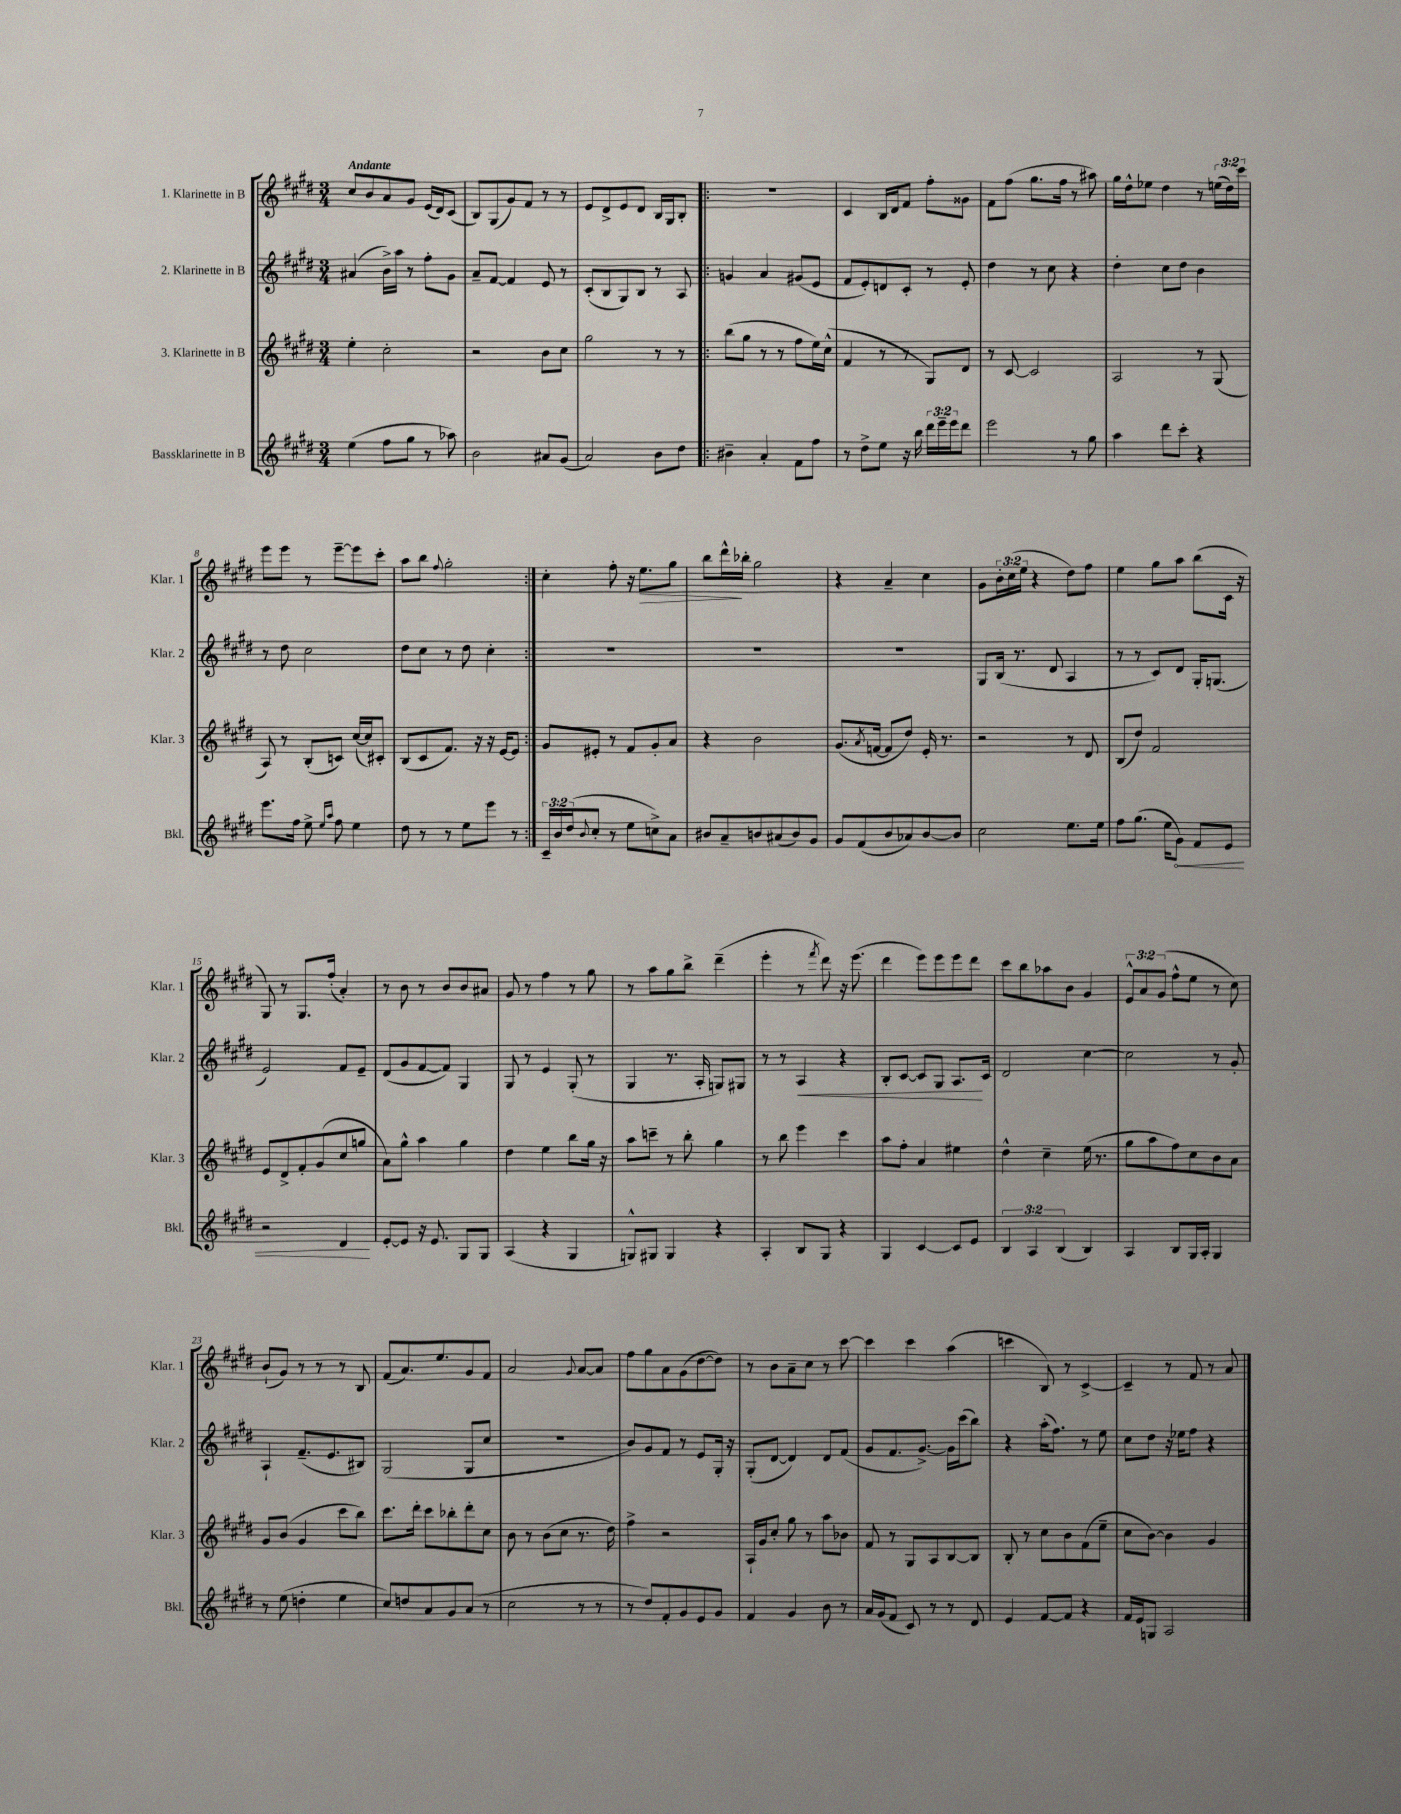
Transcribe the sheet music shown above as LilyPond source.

<<
\new StaffGroup <<
\new Staff = "s0" \with { instrumentName = "1. Klarinette in B" shortInstrumentName = "Klar. 1" } {
    \clef treble \key e \major \numericTimeSignature \time 3/4 \override Staff.TupletNumber.text = #tuplet-number::calc-fraction-text \tempo "Andante"
    cis''8 b'8 a'8 gis'8 e'16( dis'16) cis'8( |
    b8) gis8( gis'8) fis'8 r8 r8 |
    e'8 dis'8-> e'8 dis'8 b16 gis16 b8-. |
    \repeat volta 2 { R2. |
    cis'4 b16 dis'16 fis'8 fis''8-. gisis'8 |
    fis'8 fis''8( gis''8. fis''16 r8 ais''8) |
    gis''16 dis''16-^ ees''8 dis''4 r8 \tuplet 3/2 { e''16( dis''16) cis'''16 } |
    e'''8 e'''8 r8 e'''8~-- e'''8 cis'''8-. |
    a''8 b''8 \appoggiatura { fis''8 } gis''2-. | }
    cis''4-. fis''8-. r16 e''8.\> gis''8 |
    b''8 dis'''16-^\! bes''16-. gis''2 |
    r4 a'4-- cis''4 |
    gis'8 \tuplet 3/2 { b'16-. cis''16( e''16 } r4 dis''8) fis''8 |
    e''4 gis''8 a''8 b''8( cis'16 r16 |
    gis8) r8 gis8. fis''16-.( a'4-.) |
    r8 b'8 r8 b'8 b'8 ais'8 |
    gis'8 r8 fis''4 r8 gis''8 |
    r8 a''8 gis''8 b''8-> dis'''4--( |
    e'''4-. r8 \acciaccatura { fis'''8 } dis'''8) r16 e'''8.( |
    dis'''4 e'''8) e'''8 e'''8 dis'''8 |
    cis'''8 b''8 aes''8 b'8 gis'4 |
    \tuplet 3/2 { e'8-^ a'8 gis'8( } fis''8-^ e''8 r8 cis''8) |
    b'8-!( gis'8) r8 r8 r8 b8 |
    fis'8( a'8.) e''8. gis'8 fis'8 |
    a'2 \appoggiatura { gis'8 } a'8~ a'8 |
    fis''8 gis''8 a'8 gis'8( dis''8~ dis''8) |
    r8 b'8 a'8-- cis''8 r8 cis'''8~ |
    cis'''4 cis'''4 a''4( |
    c'''4 b8) r8 cis'4~-> |
    cis'4-- r8 fis'8 r8 a'8 \bar "|." |
}
\new Staff = "s1" \with { instrumentName = "2. Klarinette in B" shortInstrumentName = "Klar. 2" } {
    \clef treble \key e \major \numericTimeSignature \time 3/4
    ais'4( b'16->) a''16 r8 fis''8-. gis'8 |
    a'8-- fis'8~ fis'4 e'8 r8 |
    cis'8-.( b8 gis8) b8 r8 a8 |
    \repeat volta 2 { g'4 a'4 gis'8( e'8 |
    fis'8 e'8-.) d'8 cis'8-. r8 e'8-. |
    dis''4 r8 cis''8 r4 |
    dis''4-. cis''8 dis''8 b'4 |
    r8 dis''8 cis''2 |
    dis''8 cis''8 r8 dis''8 cis''4-. | }
    R2. |
    R2. |
    R2. |
    gis8 b16( r8. dis'8 a4 |
    r8 r8 cis'8) dis'8 gis16-. g8.( |
    e'2) fis'8 e'8-- |
    dis'8( gis'8 fis'8~ fis'8) gis4 |
    gis8 r8 e'4 gis8-.( r8 |
    gis4 r8. a16-. g8) gis8 |
    r8 r8 a4\< r4 |
    b8-. cis'8~ cis'8 gis8 a8.\! cis'16 |
    dis'2 cis''4~ |
    cis''2 r8 gis'8-. |
    a4-! fis'8.--( e'8. bis8) |
    gis2( gis8 cis''8 |
    R2. |
    b'8) gis'8 fis'8 r8 e'8 gis16-. r16 |
    gis8-.( dis'8~ dis'4) dis'8 fis'8( |
    gis'8 fis'8. gis'8.~->) gis'16 cis'''16( b''8) |
    r4 a''16-.( fis''8.) r8 e''8 |
    cis''8 dis''8 r16 ees''16 fis''8 r4 \bar "|." |
}
\new Staff = "s2" \with { instrumentName = "3. Klarinette in B" shortInstrumentName = "Klar. 3" } {
    \clef treble \key e \major \numericTimeSignature \time 3/4
    e''4-. cis''2-. |
    r2 b'8 cis''8 |
    gis''2 r8 r8 |
    \repeat volta 2 { b''8( gis''8 r8 r8 fis''8 e''16) cis''16-^( |
    fis'4 r8 r8 gis8) dis'8 |
    r8 cis'8~ cis'2 |
    a2 r8 gis8( |
    a8) r8 b8-.( c'8) cis''16~( cis''16) cis'8-. |
    b8( cis'8 fis'8.) r16 r16 e'16~ e'8 | }
    gis'8 eis'8-. r8 fis'8 gis'8-. a'8 |
    r4 b'2 |
    gis'8.( \acciaccatura { a'8 } f'16~ f'8 dis''8) e'16-. r8. |
    r2 r8 dis'8 |
    b8( dis''8) fis'2 |
    e'8 dis'8-> fis'8-. gis'8( cis''8 g''8 |
    a'8) gis''8-^ a''4 gis''4 |
    dis''4 e''4 b''8 gis''16 r16 |
    a''8 c'''8-- r8 b''8-. gis''4 |
    r8 b''8 e'''4 cis'''4 |
    a''8 fis''8-. a'4 eis''4 |
    dis''4-^ cis''4-- e''16( r8. |
    gis''8 a''8 fis''8) cis''8 b'8 a'8 |
    gis'8 b'8( gis'4 cis'''8 b''8) |
    cis'''8. dis'''16-. cis'''8 bes''8-. dis'''8-. cis''8 |
    b'8 r8 b'8( cis''8 r8. dis''16) |
    fis''4-> r2 |
    a16-! gis'16 cis''8-. gis''8 r8 a''8 bes'8 |
    fis'8 r8 gis8 a8 b8~ b8 |
    b8-. r8 cis''8 b'8 fis'8( e''8-- |
    cis''8 b'8~) b'4 gis'4 \bar "|." |
}
\new Staff = "s3" \with { instrumentName = "Bassklarinette in B" shortInstrumentName = "Bkl." } {
    \clef treble \key e \major \numericTimeSignature \time 3/4 \override Staff.TupletNumber.text = #tuplet-number::calc-fraction-text
    e''4( fis''8 gis''8 r8 aes''8) |
    b'2 ais'8 gis'8( |
    a'2) b'8 dis''8 |
    \repeat volta 2 { bis'4-- a'4-. fis'8 fis''8 |
    r8 dis''8-> e''8 r16 b''16 \tuplet 3/2 { dis'''16 e'''16-- e'''16 } dis'''8 |
    e'''2 r8 gis''8 |
    a''4 dis'''8 cis'''8-. r4 |
    e'''8. fis''16 e''8-> \grace { e''16 a''16 } fis''8 e''4 |
    dis''8 r8 r8 e''8 e'''8 r8 | }
    \tuplet 3/2 { cis'16-- b'16 dis''16( } \appoggiatura { b'8 } cis''8-. r8 e''8 c''8->) a'8 |
    bis'8 a'8-- b'8 ais'8( b'8) gis'8 |
    gis'8 fis'8( b'8 aes'8) b'8~ b'8 |
    cis''2 e''8. e''16 |
    fis''8 gis''8.( e''16 \once \override Hairpin.circled-tip = ##t gis'8\<) fis'8 e'8 |
    r2 dis'4\! |
    e'8~-. e'8 r16 e'8. gis8 gis8 |
    a4( r4 gis4 |
    g8-^) gis8 gis4 r4 |
    a4-. b8 gis8 r4 |
    gis4 cis'4~ cis'8 e'8 |
    \tuplet 3/2 { b4 a4 b4( } b4) |
    a4 b8 gis16 a16-. gis4 |
    r8 e''8( d''4-. e''4 |
    cis''8) d''8 a'8 gis'8 a'8( r8 |
    cis''2 r8 r8 |
    r8 dis''8) fis'8-. gis'8 e'8 gis'8 |
    fis'4 gis'4 b'8 r8 |
    a'16 gis'16( fis'8 cis'8) r8 r8 dis'8 |
    e'4 fis'8~ fis'8 r4 |
    fis'16 e'16 g8 a2 \bar "|." |
}
>>
>>
